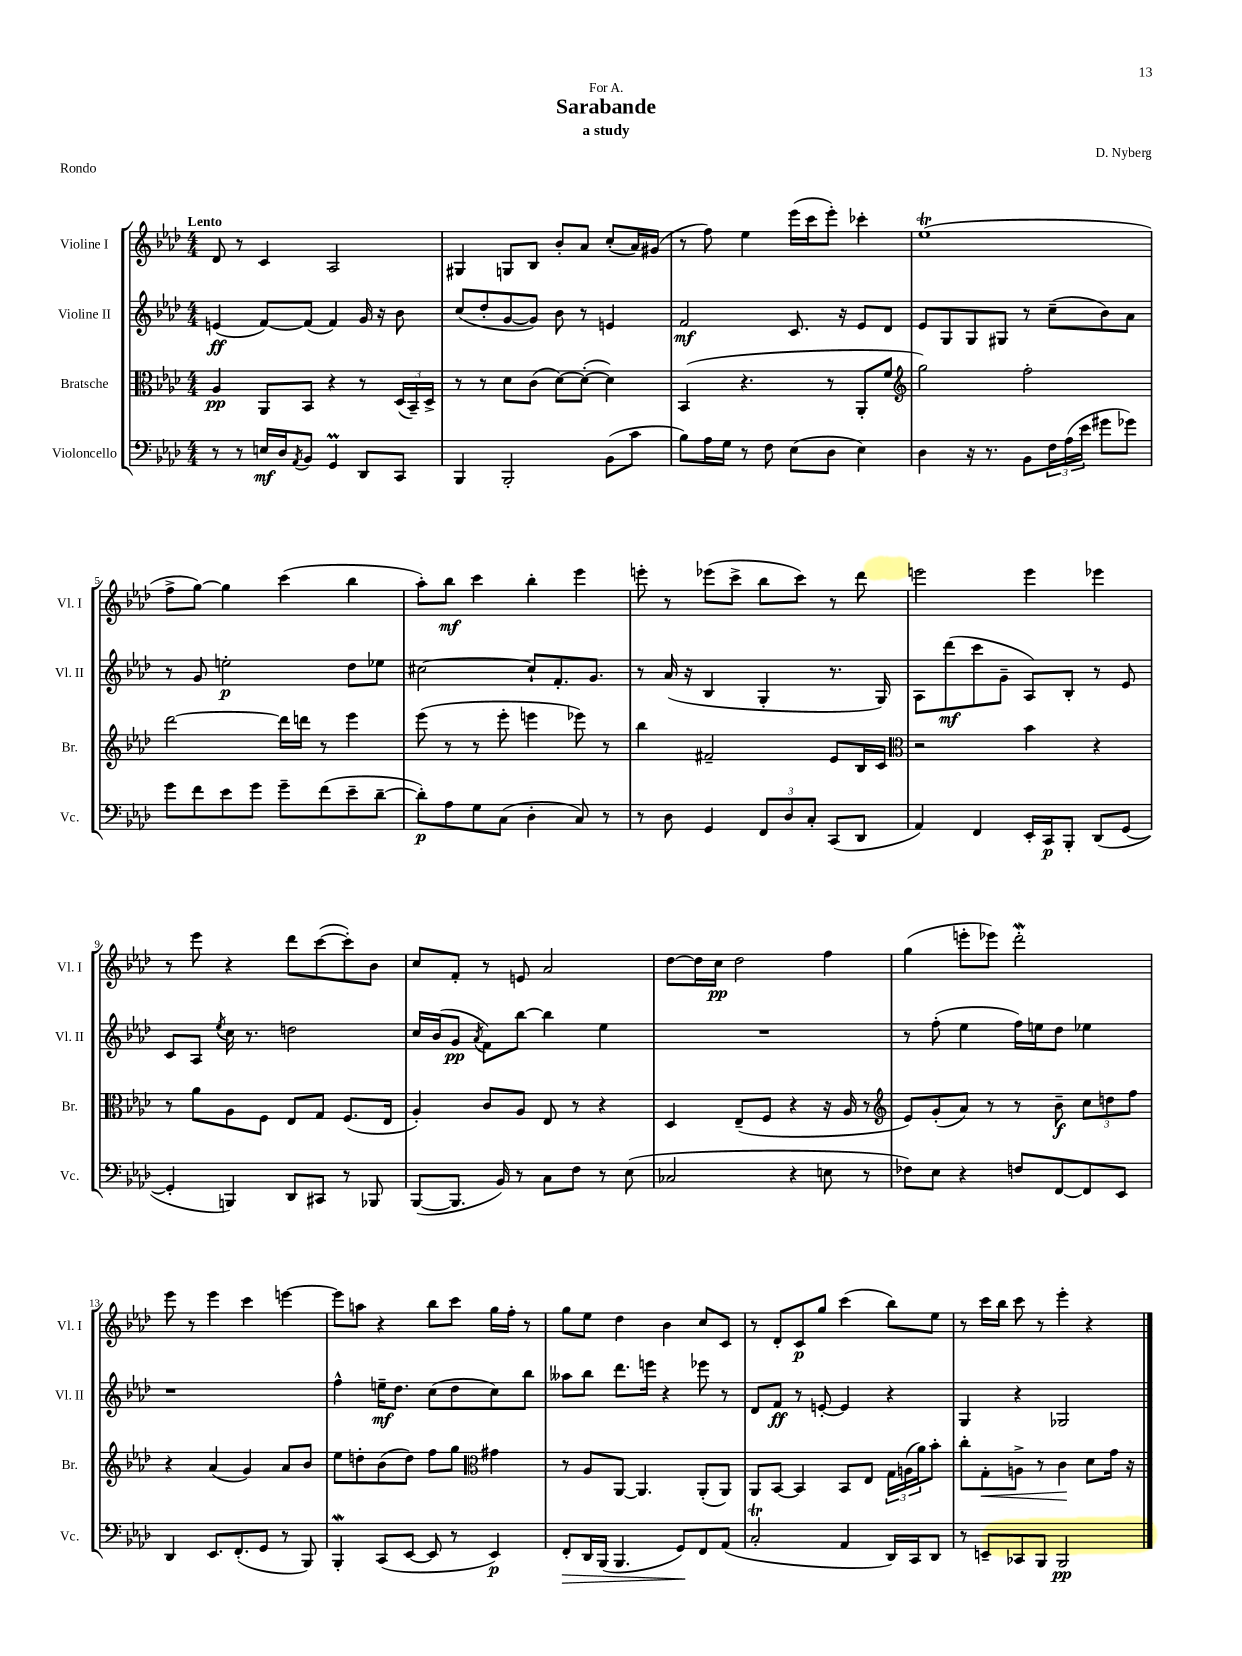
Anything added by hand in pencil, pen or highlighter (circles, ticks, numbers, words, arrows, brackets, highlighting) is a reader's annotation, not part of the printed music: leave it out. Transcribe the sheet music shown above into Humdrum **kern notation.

**kern	**dynam	**kern	**dynam	**kern	**dynam	**kern	**dynam
*part4	*part4	*part3	*part3	*part2	*part2	*part1	*part1
*staff4	*staff4	*staff3	*staff3	*staff2	*staff2	*staff1	*staff1
*I"Violoncello	*	*I"Bratsche	*	*I"Violine II	*	*I"Violine I	*
*I'Vc.	*	*I'Br.	*	*I'Vl. II	*	*I'Vl. I	*
*clefF4	*	*clefC3	*	*clefG2	*	*clefG2	*
*k[b-e-a-d-]	*	*k[b-e-a-d-]	*	*k[b-e-a-d-]	*	*k[b-e-a-d-]	*
*M4/4	*	*M4/4	*	*M4/4	*	*M4/4	*
=1	=1	=1	=1	=1	=1	=1	=1
!	!	!	!	!	!	!LO:TX:a:B:t=Lento	!
8r	.	4A-/	pp	(4en/	ff	8d-/	.
8r	.	.	.	.	.	8r	.
16En/LL	mf	8AA-/L	.	[8f/L)	.	4c/	.
16D-/J	.	.	.	.	.	.	.
8qAA-/	.	.	.	.	.	.	.
8BB-/J	.	8BB-/J	.	(8f/J]	.	.	.
4GGm/	.	4r	.	4f/)	.	2A-/	.
8DD-/L	.	8r	.	16g/	.	.	.
.	.	.	.	16r	.	.	.
8CC/J	.	(24D-/LL	.	8b-\	.	.	.
.	.	24BB-~/)	.	.	.	.	.
.	.	24D-^/JJ	.	.	.	.	.
=2	=2	=2	=2	=2	=2	=2	=2
4BBB-/	.	8r	.	(8cc/L	.	4G#X/	.
.	.	8r	.	8dd-'/	.	.	.
2BBB-'/	.	8d-\L	.	[8g/	.	8Gn/L	.
.	.	(8c\J	.	8g/J])	.	8B-/J	.
.	.	[8d-\L)	.	8b-\	.	8b-'/L	.
.	.	(8d-'\J_	.	8r	.	8a-/J	.
(8BB-\L	.	4d-\])	.	4en/	.	(8cc'/L	.
8c\J	.	.	.	.	.	16a-/L)	.
.	.	.	.	.	.	(16g#X/JJ	.
=3	=3	=3	=3	=3	=3	=3	=3
8B-\L)	.	(4BB-/	.	2f/	mf	8r	.
16A-\L	.	.	.	.	.	8ff\)	.
16G\JJ	.	.	.	.	.	.	.
8r	.	4.r	.	.	.	4ee-\	.
8F\	.	.	.	.	.	.	.
(8E-\L	.	.	.	8.c/	.	(16eee-\LL	.
.	.	.	.	.	.	16ccc\J	.
8D-\J	.	8r	.	.	.	8eee-'\J)	.
.	.	.	.	16r	.	.	.
4E-\)	.	8AA-'/L	.	8e-/L	.	4ccc-X'\	.
.	.	8f/J	.	8d-/J	.	.	.
=4	=4	=4	=4	=4	=4	=4	=4
*	*	*clefG2	*	*	*	*	*
4D-\	.	2gg\)	.	8e-/L	.	(1ee-T	.
.	.	.	.	8G/	.	.	.
16r	.	.	.	8G/	.	.	.
8.r	.	.	.	.	.	.	.
.	.	.	.	8G#X/J	.	.	.
8BB-\L	.	2ff'\	.	8r	.	.	.
24F\L	.	.	.	(8cc~\L	.	.	.
(24A-\	.	.	.	.	.	.	.
24e-\JJ	.	.	.	.	.	.	.
8g#X\L	.	.	.	8b-\)	.	.	.
8g-X\J)	.	.	.	8a-\J	.	.	.
!!LO:LB:g=z
=5	=5	=5	=5	=5	=5	=5	=5
8g\L	.	[2ddd-\	.	8r	.	8ff^\L	.
8f\	.	.	.	8g/	.	[8gg\J)	.
8e-\	.	.	.	2een'\	p	4gg\]	.
8g\J	.	.	.	.	.	.	.
8g~\L	.	16ddd-\LL]	.	.	.	(4ccc\	.
.	.	16dddn\JJ	.	.	.	.	.
(8f\	.	8r	.	.	.	.	.
8e-~\	.	4eee-\	.	8dd-\L	.	4bb-\	.
[8d-~\J	.	.	.	8ee-X\J	.	.	.
=6	=6	=6	=6	=6	=6	=6	=6
8d-'\L])	p	(8eee-\	.	[2cc#X\	.	8aa-'\L)	.
8A-\	.	8r	.	.	.	8bb-\J	mf
8G\	.	8r	.	.	.	4ccc\	.
(8C\J	.	8eee-'\	.	.	.	.	.
4D-'\	.	4eeen\	.	8cc#`/L]	.	4bb-'\	.
.	.	.	.	8.f'/	.	.	.
8C/)	.	8eee-X\)	.	.	.	4eee-\	.
.	.	.	.	8.g/J	.	.	.
8r	.	8r	.	.	.	.	.
=7	=7	=7	=7	=7	=7	=7	=7
8r	.	4bb-\	.	8r	.	8eeen'\	.
8D-\	.	.	.	(16a-/	.	8r	.
.	.	.	.	16r	.	.	.
4GG/	.	2f#X~/	.	4B-/	.	(8eee-X\L	.
.	.	.	.	.	.	8ccc^\J	.
12FF/L	.	.	.	4G'/	.	8bb-\L	.
12D-/	.	.	.	.	.	.	.
.	.	.	.	.	.	8ccc\J)	.
12C'/J	.	.	.	.	.	.	.
(8CC/L	.	8e-/L	.	8.r	.	8r	.
8DD-/J	.	16B-/L	.	.	.	8ddd-\	.
.	.	16c/JJ	.	16G/)	.	.	.
=8	=8	=8	=8	=8	=8	=8	=8
*	*	*clefC3	*	*	*	*	*
4AA-/)	.	2r	.	8A-\L	.	2eeen\	.
.	.	.	.	(8ddd-\	mf	.	.
4FF/	.	.	.	8ccc\	.	.	.
.	.	.	.	8g~\J	.	.	.
16EE-'/LL	.	4b-\	.	8A-/L)	.	4eee\	.
16CC/J	p	.	.	.	.	.	.
8BBB-'/J	.	.	.	8B-'/J	.	.	.
(8DD-/L	.	4r	.	8r	.	4eee-X\	.
[8GG/J	.	.	.	8e-/	.	.	.
!!LO:LB:g=z
=9	=9	=9	=9	=9	=9	=9	=9
4GG'/]	.	8r	.	8c/L	.	8r	.
.	.	8a-\L	.	8A-/J	.	8eee-\	.
.	.	.	.	8qee-/	.	.	.
4BBBn/)	.	8A-\	.	16cc\	.	4r	.
.	.	.	.	8.r	.	.	.
.	.	8F\J	.	.	.	.	.
8DD-/L	.	8E-/L	.	2ddn\	.	8ddd-\L	.
8CC#X/J	.	8G/J	.	.	.	([8ccc\	.
8r	.	(8.F/L	.	.	.	8ccc'\])	.
8BBB-X/	.	.	.	.	.	8b-\J	.
.	.	16E-/Jk	.	.	.	.	.
=10	=10	=10	=10	=10	=10	=10	=10
([8BBB-/L	.	4A-'/)	.	16cc/LL	.	8cc/L	.
.	.	.	.	(16b-/J	.	.	.
8.BBB-/J]	.	.	.	8g/J	pp	8f'/J	.
.	.	.	.	8qa-/	.	.	.
.	.	8c/L	.	8f\L)	.	8r	.
16BB-/)	.	.	.	.	.	.	.
8r	.	8A-/J	.	[8bb-\J	.	8en/	.
8C\L	.	8E-/	.	4bb-\]	.	2a-/	.
8F\J	.	8r	.	.	.	.	.
8r	.	4r	.	4ee-\	.	.	.
(8E-\	.	.	.	.	.	.	.
=11	=11	=11	=11	=11	=11	=11	=11
2C-X/	.	4D-/	.	1r	.	[8dd-\L	.
.	.	.	.	.	.	16dd-\L]	.
.	.	.	.	.	.	16cc\JJ	pp
.	.	(8E-~/L	.	.	.	2dd-\	.
.	.	8F/J	.	.	.	.	.
4r	.	4r	.	.	.	.	.
8En\	.	16r	.	.	.	4ff\	.
.	.	16A-/	.	.	.	.	.
8r	.	8r	.	.	.	.	.
=12	=12	=12	=12	=12	=12	=12	=12
*	*	*clefG2	*	*	*	*	*
8F-X\L)	.	8e-/L)	.	8r	.	(4gg\	.
8E-\J	.	(8g'/	.	(8ff'\	.	.	.
4r	.	8a-/J)	.	4ee-\	.	8eeen'\L	.
.	.	8r	.	.	.	8eee-X\J)	.
8Fn/L	.	8r	.	16ff\LL)	.	2ddd-w'\	.
.	.	.	.	16een\J	.	.	.
[8FF/	.	8b-~\	f	8dd-\J	.	.	.
8FF/]	.	12cc\L	.	4ee-X\	.	.	.
.	.	12ddn\	.	.	.	.	.
8EE-/J	.	.	.	.	.	.	.
.	.	12ff\J	.	.	.	.	.
!!LO:LB:g=z
=13	=13	=13	=13	=13	=13	=13	=13
4DD-/	.	4r	.	1r	.	8eee-\	.
.	.	.	.	.	.	8r	.
8.EE-/L	.	(4a-/	.	.	.	4eee-\	.
(8.FF'/	.	.	.	.	.	.	.
.	.	4g/)	.	.	.	4ccc\	.
8GG/J	.	.	.	.	.	.	.
8r	.	8a-/L	.	.	.	[4eeen\	.
8BBB-/)	.	8b-/J	.	.	.	.	.
=14	=14	=14	=14	=14	=14	=14	=14
4BBB-W'/	.	8ee-\L	.	4ff^^\	.	8eee\L]	.
.	.	8ddn'\	.	.	.	8aan\J	.
(8CC/L	.	(8b-\	.	16een~\KL	mf	4r	.
.	.	.	.	8.dd-\J	.	.	.
[8EE-/J	.	8dd\J)	.	.	.	.	.
8EE-/]	.	8ff\L	.	(8cc\L	.	8bb-\L	.
8r	.	8gg\J	.	8dd-\	.	8ccc\J	.
*	*	*clefC3	*	*	*	*	*
4EE-/)	p	4g#X\	.	8cc\)	.	16gg\LL	.
.	.	.	.	.	.	16ff'\JJ	.
.	.	.	.	8bb-\J	.	8r	.
=15	=15	=15	=15	=15	=15	=15	=15
!	!LO:HP:b	!	!	!	!	!	!
8FF'/L	>	8r	.	8aa--X\L	.	8gg\L	.
16DD-/L	.	8A-/L	.	8bb-\J	.	8ee-\J	.
(16BBB-/JJ	.	.	.	.	.	.	.
4.BBB-/	.	[8AA-/J	.	8.ddd-\L	.	4dd-\	.
.	.	4.AA-/]	.	.	.	.	.
.	.	.	.	16eeen\Jk	.	.	.
.	.	.	.	4r	.	4b-\	.
8GG/L)	.	.	.	.	.	.	.
8FF/	]	(8AA-'/L	.	8eee-X\	.	8cc/L	.
(8AA-/J	.	8AA-/J)	.	8r	.	8c/J	.
=16	=16	=16	=16	=16	=16	=16	=16
2Ct'/	.	8AA-/L	.	8d-/L	.	8r	.
.	.	[8BB-/J	.	8f/J	ff	8d-'/L	.
.	.	4BB-/]	.	8r	.	8c/	p
.	.	.	.	[8en'/	.	8gg/J	.
4AA-/	.	8BB-/L	.	4e/]	.	(4ccc\	.
.	.	8E-/J	.	.	.	.	.
16DD-/LL)	.	24G\LL	.	4r	.	8bb-\L)	.
.	.	(24An\	.	.	.	.	.
16CC/J	.	.	.	.	.	.	.
.	.	24a-\J)	.	.	.	.	.
8DD-/J	.	8b-'\J	.	.	.	8ee-\J	.
=17	=17	=17	=17	=17	=17	=17	=17
8r	.	8cc'\L	.	4G/	.	8r	.
!	!	!	!LO:HP:b	!	!	!	!
8EEn~/L	.	8G'\	<	.	.	16ccc\LL	.
.	.	.	.	.	.	16bb-\JJ	.
8CC-X/	.	8An^\J	.	4r	.	8ccc\	.
8BBB-/J	.	8r	.	.	.	8r	.
2BBB-/	pp	4c\	.	2G-X/	.	4eee-'\	.
.	.	8d-\L	[	.	.	4r	.
.	.	16g\Jk	.	.	.	.	.
.	.	16r	.	.	.	.	.
==	==	==	==	==	==	==	==
*-	*-	*-	*-	*-	*-	*-	*-
